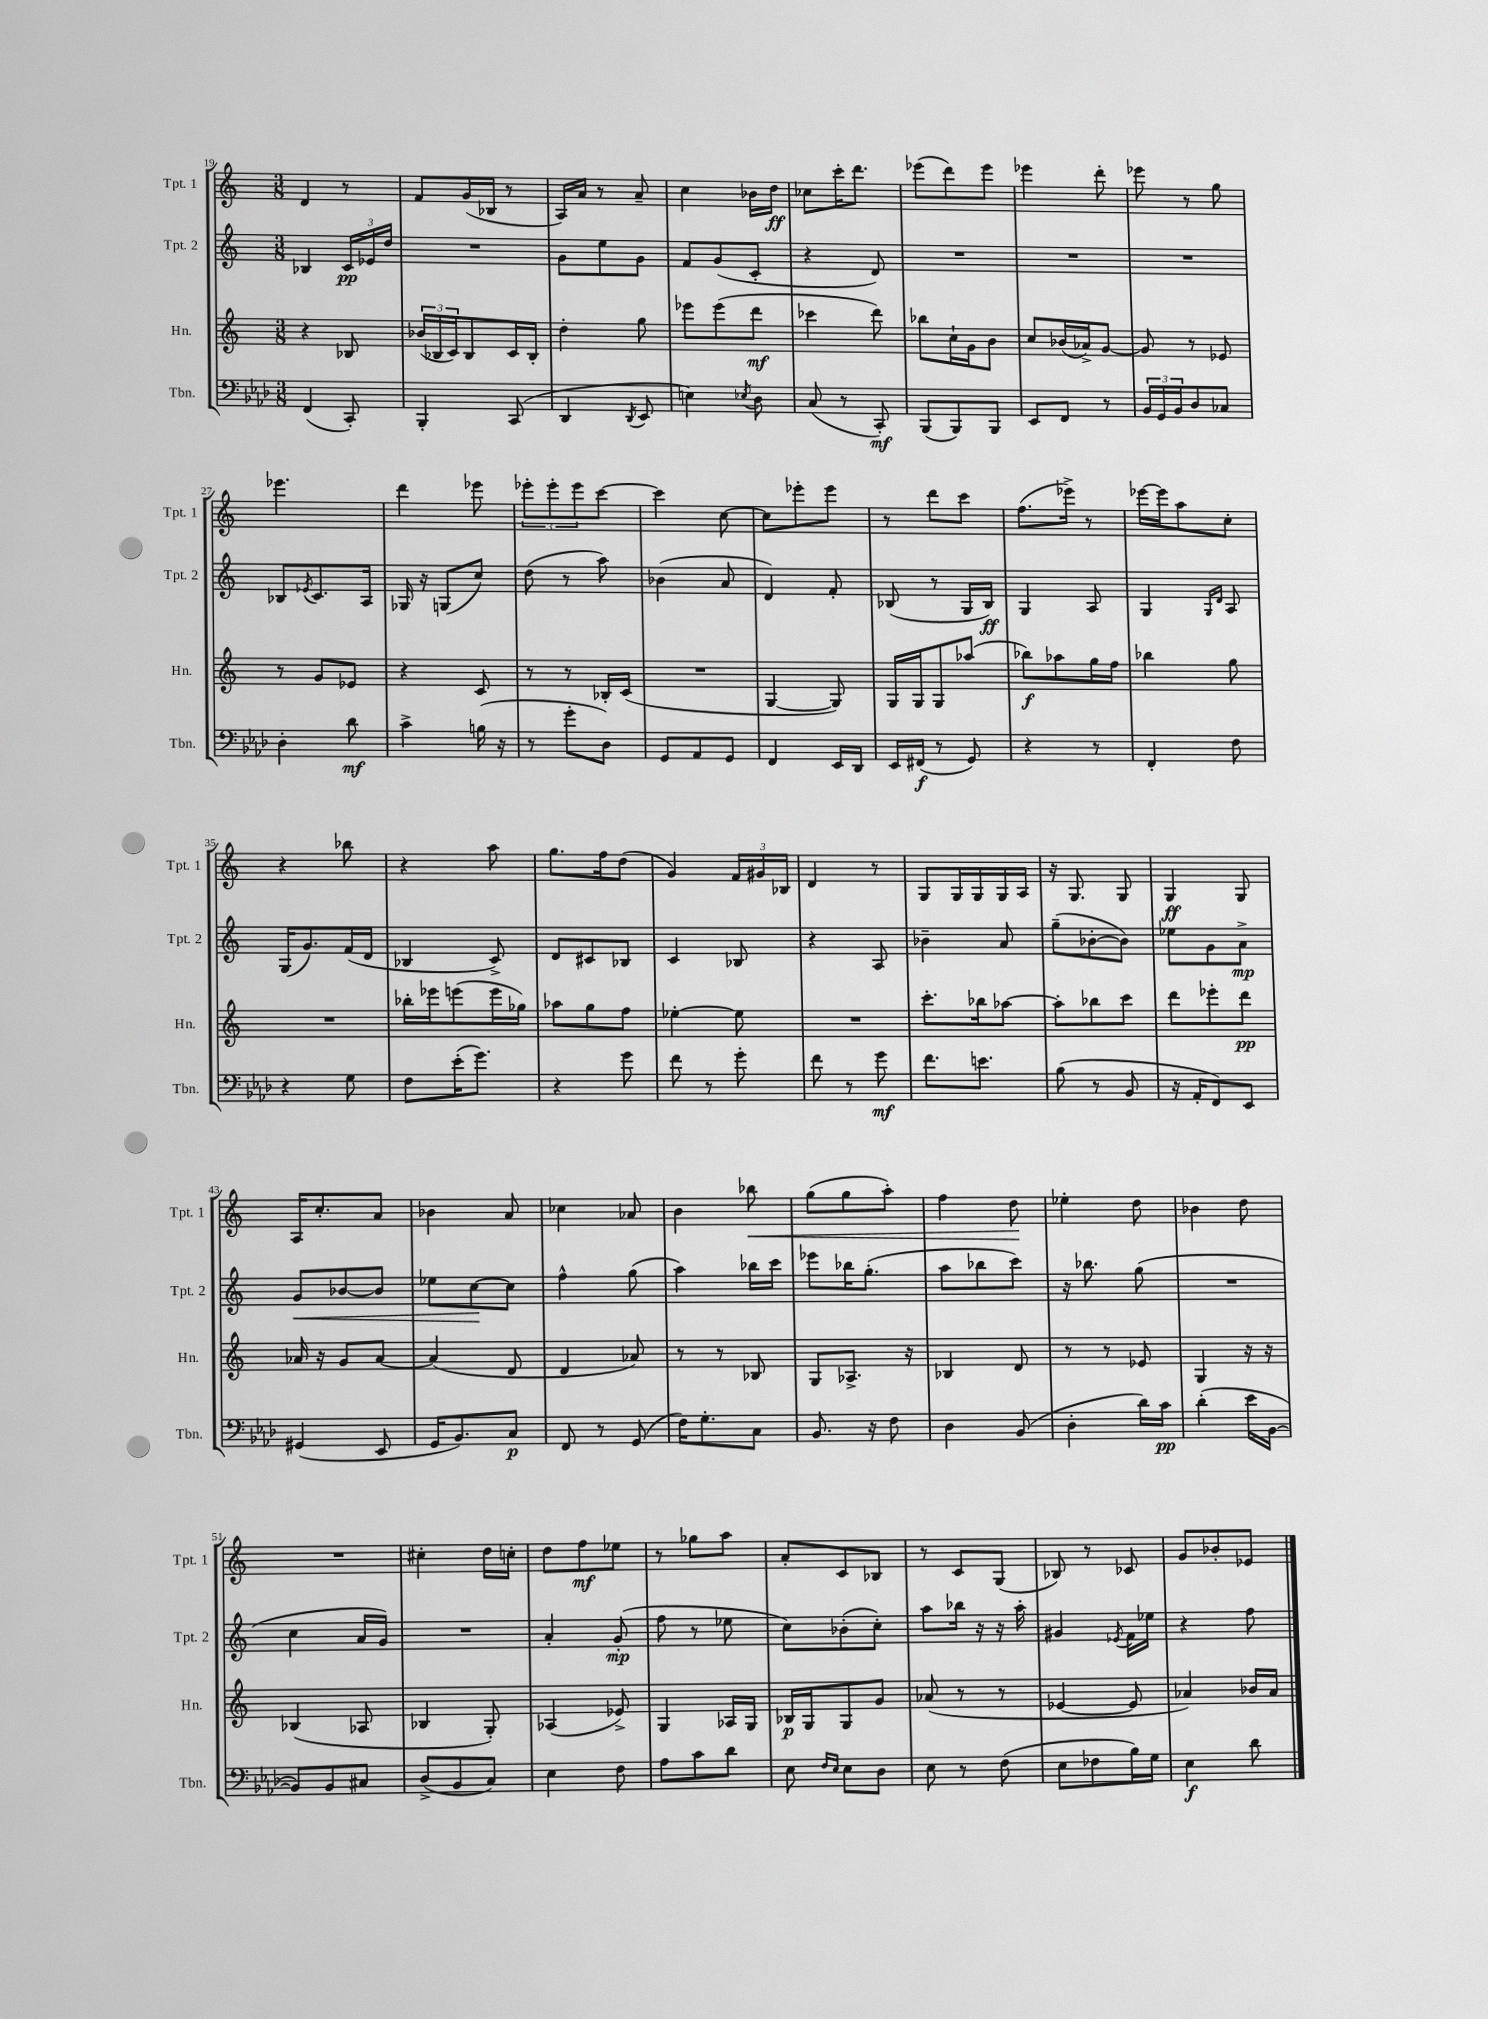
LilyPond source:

<<
\new StaffGroup <<
\new Staff = "s0" \with { instrumentName = "Tpt. 1" shortInstrumentName = "Tpt. 1" } {
    \clef treble \key c \major \numericTimeSignature \time 3/8
    d'4 r8 |
    f'8 g'16( bes16 r8 |
    a16) a'16 r8 a'8-- |
    c''4 bes'16 d''16\ff |
    ces''8 c'''16-. d'''8. |
    ees'''8( d'''8) ees'''8 |
    ees'''4 d'''8-. |
    ees'''8 r8 g''8 |
    ees'''4. |
    d'''4 ees'''8 |
    \tuplet 3/2 { ees'''8-. ees'''8-. ees'''8 } c'''8~ |
    c'''4 c''8~ |
    c''8 ees'''8-. ees'''8 |
    r8 d'''8 c'''8 |
    f''8.( ees'''16->) r8 |
    ees'''16~ ees'''16 a''8 c''8-. |
    r4 bes''8 |
    r4 a''8 |
    g''8. f''16 d''8( |
    g'4) \tuplet 3/2 { f'16 gis'16 bes16 } |
    d'4 r8 |
    g8 g16 g16 g16 a16 |
    r16 g8. g8 |
    g4\ff g8 |
    a16 c''8.-. a'8 |
    bes'4 a'8 |
    ces''4 aes'8 |
    b'4 bes''8\< |
    g''8( g''8 a''8-.) |
    f''4 d''8\! |
    ees''4-. d''8 |
    bes'4 d''8 |
    R4. |
    cis''4-. d''16 c''16-. |
    d''8 f''8\mf ees''8 |
    r8 ges''8 a''8 |
    a'8-. c'8 bes8 |
    r8 c'8 g8( |
    bes8) r8 ces'8 |
    g'8 bes'8-. ees'8 \bar "|." |
}
\new Staff = "s1" \with { instrumentName = "Tpt. 2" shortInstrumentName = "Tpt. 2" } {
    \clef treble \key c \major \numericTimeSignature \time 3/8
    bes4 \tuplet 3/2 { c'16\pp ees'16 d''16 } |
    R4. |
    g'8 e''8 g'8 |
    f'8 g'8( c'8-. |
    r4 d'8) |
    R4. |
    R4. |
    R4. |
    bes8 \acciaccatura { ees'8 } c'8. a16 |
    ges16 r16 g8( c''8) |
    d''8( r8 a''8) |
    bes'4( a'8 |
    d'4) f'8-. |
    bes8( r8 g16 bes16\ff) |
    g4 a8 |
    g4 \grace { g16 d'16 } a8 |
    g16( g'8.) f'16( d'16 |
    bes4 c'8->) |
    d'8 cis'8 bes8 |
    c'4 bes8 |
    r4 a8 |
    bes'4-- a'8 |
    g''8--( bes'8~-. bes'8) |
    ees''8 g'8 a'8->\mp |
    g'8\< bes'8~ bes'8 |
    ees''8 c''8~\! c''8 |
    f''4-^ g''8( |
    a''4) bes''16 c'''16 |
    ees'''8 bes''16 g''8.-.( |
    a''8 bes''8 c'''8) |
    r16 bes''8. g''8( |
    R4. |
    c''4 a'16 g'16) |
    R4. |
    a'4-. g'8-.\mp( |
    f''8 r8 ees''8 |
    c''8) bes'8-.( c''8-.) |
    a''8 bes''16 r16 r16 a''16-. |
    gis'4 \acciaccatura { ees'8 } f'16 ees''16 |
    r4 f''8 \bar "|." |
}
\new Staff = "s2" \with { instrumentName = "Hn." shortInstrumentName = "Hn." } {
    \clef treble \key c \major \numericTimeSignature \time 3/8
    r4 bes8 |
    \tuplet 3/2 { bes'16( bes16 c'16) } bes8 c'16 bes16-. |
    d''4-. g''8 |
    ees'''8 ees'''8( d'''8\mf |
    ces'''4 d'''8) |
    bes''8 c''16-! g'16 b'8 |
    c''8 bes'16( aes'16->) g'8~ |
    g'8 r8 ees'8 |
    r8 g'8 ees'8 |
    r4 c'8 |
    r8 r8 bes16-. c'16( |
    R4. |
    g4~ g8) |
    g16 g16 g8 aes''8( |
    bes''8\f) aes''8 g''16 f''16 |
    bes''4 g''8 |
    R4. |
    bes''16-. ees'''16 e'''8( e'''16 ges''16) |
    aes''8 g''8 f''8 |
    ees''4~-. ees''8 |
    R4. |
    c'''8.-. bes''16 aes''8~ |
    aes''8-. bes''8 c'''8 |
    d'''8 ees'''8-. d'''8\pp |
    aes'16 r16 g'8 aes'8~ |
    aes'4( d'8 |
    d'4 aes'8) |
    r8 r8 bes8 |
    g8 aes8.-> r16 |
    bes4 d'8 |
    r8 r8 ees'8 |
    g4 r16 r16 |
    bes4( aes8 |
    bes4 g8-.) |
    aes4( ees'8->) |
    g4 aes16 g16 |
    bes16\p g16 g8 g'8 |
    aes'8( r8 r8 |
    ees'4~ ees'8 |
    aes'4) bes'16 aes'16 \bar "|." |
}
\new Staff = "s3" \with { instrumentName = "Tbn." shortInstrumentName = "Tbn." } {
    \clef bass \key aes \major \numericTimeSignature \time 3/8
    f,4( c,8-.) |
    bes,,4-. c,8( |
    des,4 \acciaccatura { des,8 } ees,8 |
    e4) \acciaccatura { ees8 } des8 |
    c8( r8 c,8-.\mf) |
    bes,,8( bes,,8) bes,,8 |
    ees,8 f,8 r8 |
    \tuplet 3/2 { bes,16 g,16 bes,16 } des8 ces8 |
    des4-. des'8\mf |
    c'4-> b16( r16 |
    r8 g'8-. des8) |
    g,8 aes,8 g,8 |
    f,4 ees,16 des,16 |
    ees,16 fis,16\f( r8 g,8) |
    r4 r8 |
    f,4-. f8 |
    r4 g8 |
    f8 ees'16-.( g'8.) |
    r4 g'8 |
    f'8 r8 g'8-. |
    f'8 r8 g'8\mf |
    f'8. e'8. |
    bes8( r8 bes,8 |
    r16 aes,16-. f,8) ees,8 |
    gis,4( ees,8 |
    g,16 bes,8.) c8\p |
    f,8 r8 g,8( |
    f16) g8.-. c8 |
    bes,8. r16 f8 |
    des4 bes,8( |
    des4-. des'16) c'16\pp |
    des'4-.( ees'16 bes,16~ |
    bes,8) bes,8 cis8 |
    des8->( bes,8 c8) |
    ees4 f8 |
    aes8 c'8 des'8 |
    ees8 \grace { f16 ees16 } ees8 des8 |
    ees8 r8 f8( |
    ees8 fes8 bes16) g16 |
    ees4\f des'8 \bar "|." |
}
>>
>>
\layout { \context { \Score currentBarNumber = #19 } }
